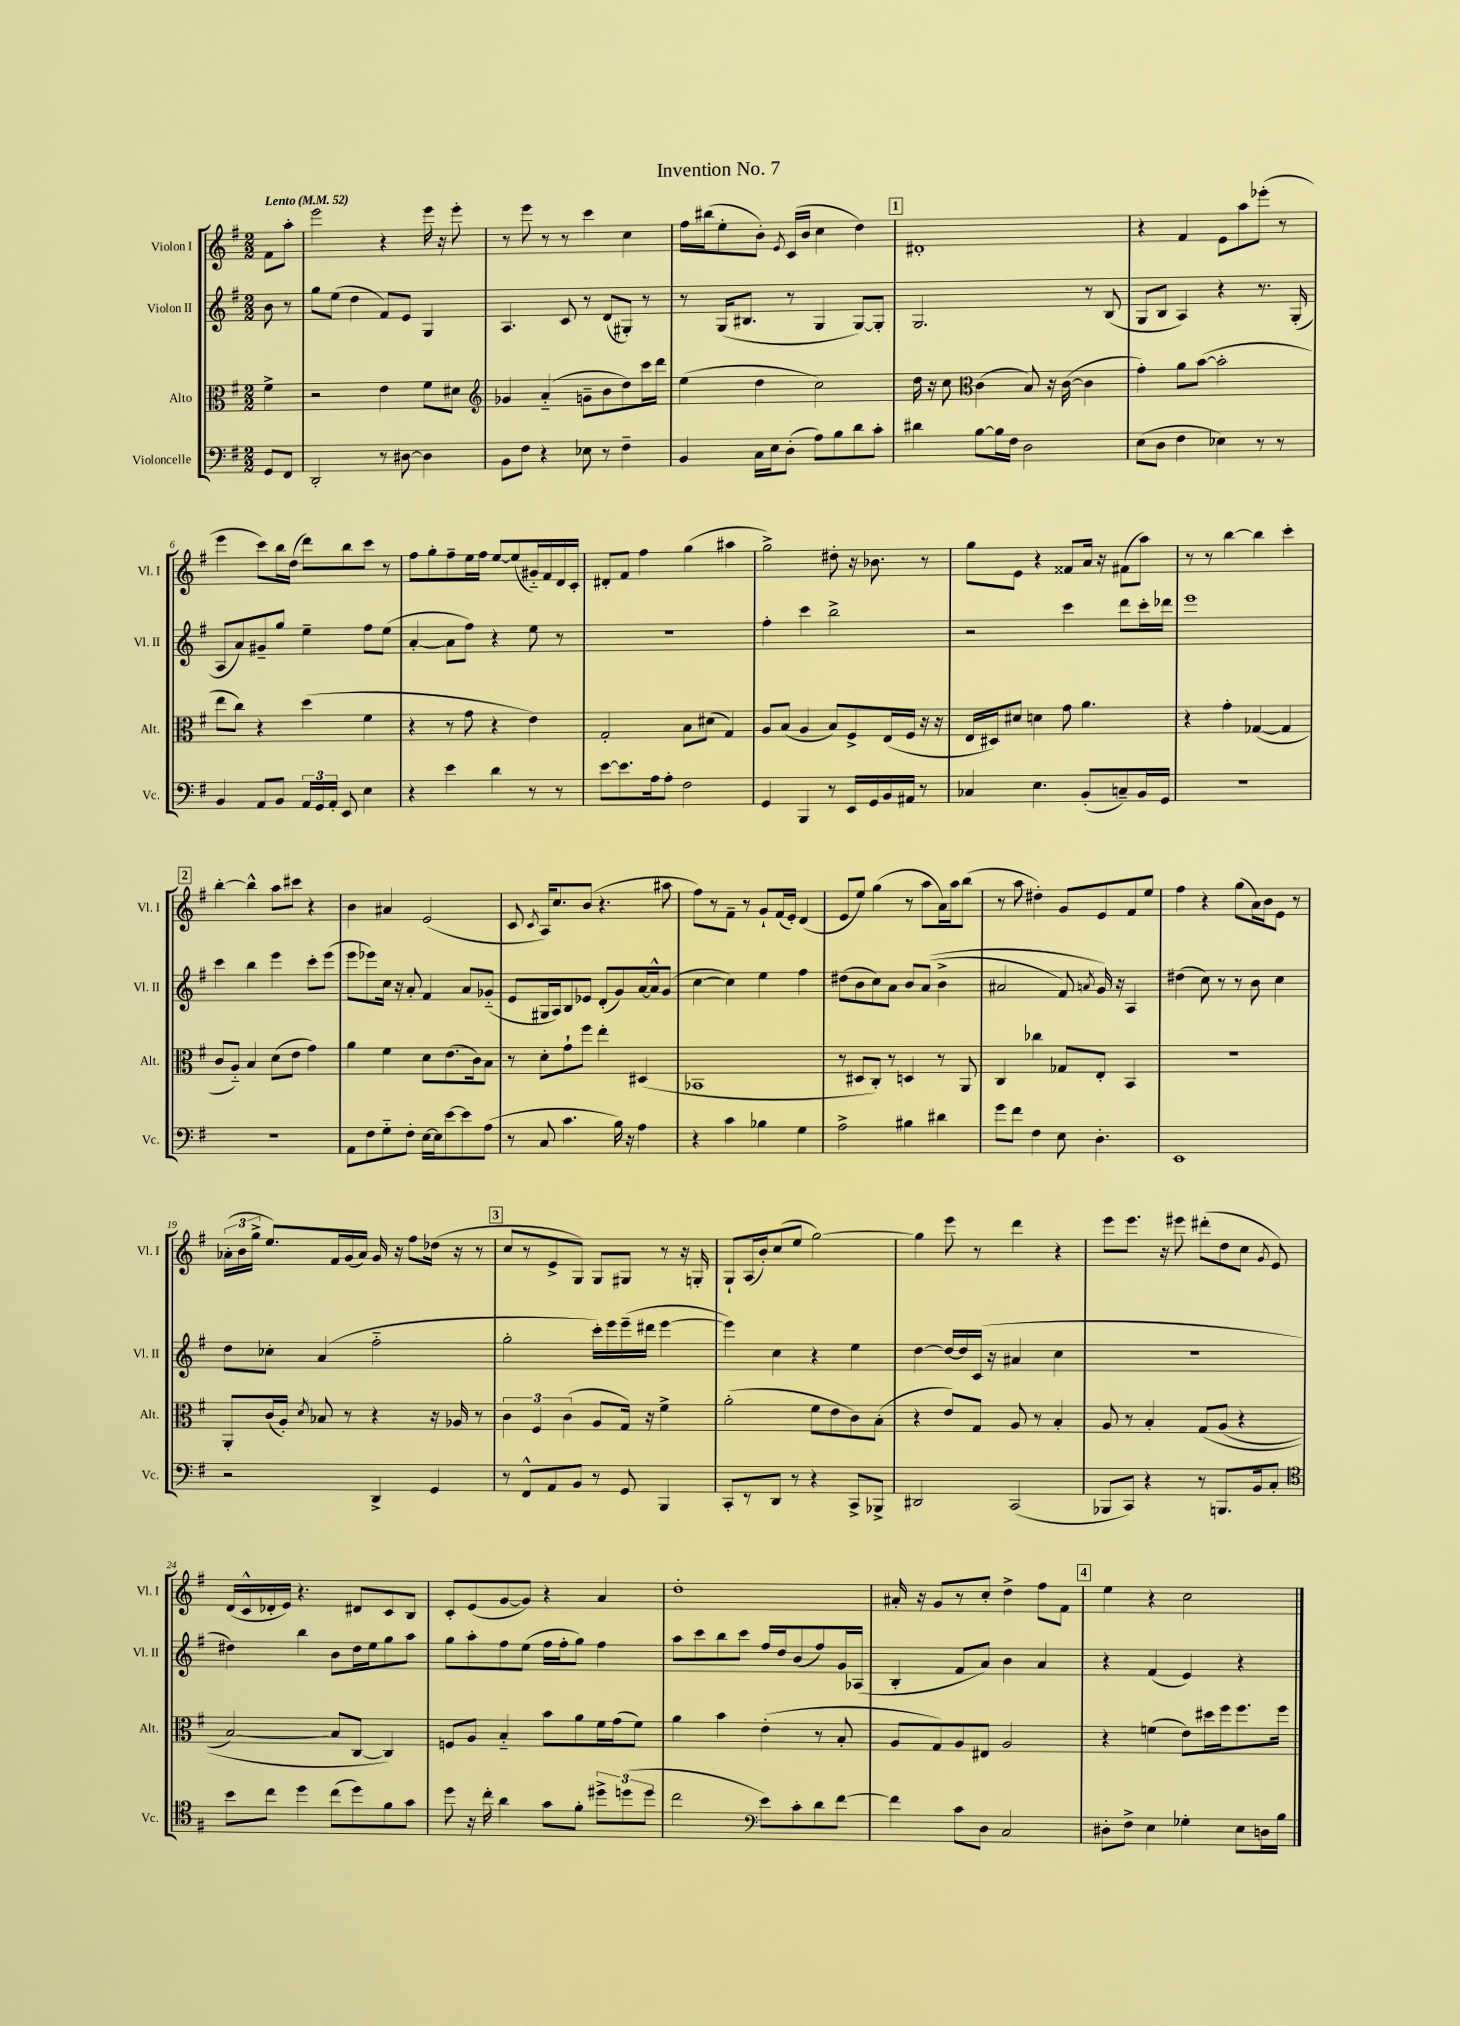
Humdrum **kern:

**kern	**kern	**kern	**kern
*part4	*part3	*part2	*part1
*staff4	*staff3	*staff2	*staff1
*I"Violoncelle	*I"Alto	*I"Violon II	*I"Violon I
*I'Vc.	*I'Alt.	*I'Vl. II	*I'Vl. I
*clefF4	*clefC3	*clefG2	*clefG2
*k[f#]	*k[f#]	*k[f#]	*k[f#]
*M2/2	*M2/2	*M2/2	*M2/2
*MM52	*MM52	*MM52	*MM52
=	=	=	=
!	!	!	!LO:TX:a:B:t=Lento
8GG/L	4f#^\	8b\	8f#\L
8FF#/J	.	8r	8aa'\J
=1	=1	=1	=1
2DD'/	2r	8gg\L	2eee\
.	.	(8ee\J	.
.	.	4dd\	.
8r	4e\	8f#/L)	4r
[8D#X\	.	8e/J	.
4D#\]	8f#\L	4G/	16eee\
.	.	.	16r
.	8d#X\J	.	8eee'\
=2	=2	=2	=2
*	*clefG2	*	*
8BB\L	4g-X/	4.A/	8r
8F#\J	.	.	8eee\
4r	(4a/	.	8r
.	.	8c/	8r
8E-X\	8gn~\L	8r	4ccc\
8r	8b\	(8d/L	.
4F#~\	8dd\)	8G#X'/J)	4cc\
.	16ccc\L	8r	.
.	16ddd\JJ	.	.
=3	=3	=3	=3
4BB/	(4ee\	8r	16ff#\LL
.	.	.	(16bb#X\J
.	.	(16G/KL	8ee'\
.	.	8.B#X/J	.
16C\LL	4dd\	.	8b'\J)
16E\J	.	.	.
.	.	.	8qe/
(8D'\J	.	8r	(16c/LL
.	.	.	16b/JJ
8A\L)	2cc\)	4G/	4cc\
8B\	.	.	.
8d\	.	[8G/L)	4dd\)
8c'\J	.	8G'/J]	.
!!LO:REH:place=s1:t=1
=4	=4	=4	=4
4d#X\	16dd\	2.G/	1d#X'
.	16r	.	.
.	8cc\	.	.
*	*clefC3	*	*
[8B\L	(4c\	.	.
16B\L]	.	.	.
16F#\JJ	.	.	.
2D\	8B/)	.	.
.	16r	.	.
.	([16c\	.	.
.	4c\]	8r	.
.	.	(8B/	.
=5	=5	=5	=5
(8E\L	4g'\)	8G/L	4r
8D\J	.	8B/J	.
4F#\	8a\L	4A/)	4f#/
.	([8b\J	.	.
4E-X\)	2b'\]	4r	8e\L
.	.	.	8aa\
8r	.	8.r	(8eee-X'\J
8r	.	.	8r
.	.	(16G'/	.
!!LO:LB:g=z
=6	=6	=6	=6
4BB/	8ee\L	8A/L	4eee\
.	8cc\J)	8a/)	.
8AA/L	4r	8g#X~/	8ccc\L)
8BB/J	.	8gg/J	16bb\L
.	.	.	(16dd\JJ
24AA/LL	(4dd\	4ee~\	8ddd\L)
24GG/	.	.	.
24AA'/JJ	.	.	.
8EE/	.	.	8bb\
4E\	4f#\	8ff#\L	8ccc\J
.	.	(8ee\J	8r
=7	=7	=7	=7
4r	4r	[4a'/	8ff#\L
.	.	.	8gg'\
4e\	8r	8a\L]	8ff#~\
.	8g\	8ff#\J)	16ee\L
.	.	.	16ff#\JJ
4d\	4r	4r	[8ee/L
.	.	.	(8ee/]
8r	4e\)	8ee\	16g#X/L)
.	.	.	16f#/
8r	.	8r	16d/
.	.	.	16c'/JJ
=8	=8	=8	=8
[8e\L	2G'/	1r	8d#X'/L
8.e\]	.	.	8f#/J
.	.	.	4ff#\
16A\k	.	.	.
8A'\J	.	.	.
2F#\	8B\L	.	(4gg\
.	(8d#X\J	.	.
.	4G/)	.	4aa#X\
=9	=9	=9	=9
4GG/	8A/L	4ff#'\	2gg^\)
.	(8B/J	.	.
4BBB/	4A/	4ccc\	.
8r	8B/L)	2bb^\	8dd#X'\
16EE/LL	8F#^/	.	16r
16GG/	.	.	8.b-X\
16BB/	(16E/L	.	.
16AA#X/JJ	16F#/JJ	.	.
8r	16r	.	8r
.	16r	.	.
=10	=10	=10	=10
4C-X/	16E/LL	2r	8gg\L
.	16D#X/J)	.	.
.	8d#X/J	.	8e\J
4.E\	4dn\	.	4r
.	8g\	4ccc\	8f##X/L
(8BB'/L	4.a\	.	16a/Jk
.	.	.	16r
8Cn~/)	.	8ddd\L	(8f#X\L
16BB/L	.	16ccc'\L	8aa\J)
16GG/JJ	.	16ddd-X\JJ	.
=11	=11	=11	=11
1r	4r	1eee	8r
.	.	.	8r
.	4g'\	.	[4bb\
.	([4G-X/	.	4bb\]
.	4G-/]	.	4ccc'\
!!LO:LB:g=z
!!LO:REH:place=s1:t=2
=12	=12	=12	=12
1r	8c/L	4ccc\	[4bb'\
.	8A/J)	.	.
.	4B/	4bb\	4bb^^\]
.	(8d\L	4eee\	8aa\L
.	8e\J	.	8ccc#X\J
.	4g\)	8ccc'\L	4r
.	.	(8eee\J	.
=13	=13	=13	=13
8AA\L	4a\	8eee\L	4b\
8F#\	.	8eee-X\)	.
8G\	4f#\	16cc\Jk	4a#X/
.	.	16r	.
8F#'\J	.	8a'/	.
[16E\LL	8d\L	4f#/	(2e/
16E\J]	.	.	.
[8e\	(8.e\	.	.
8e\]	.	8a/L	.
.	16c\k)	.	.
(8A\J	8B\J	(8g-X/J	.
=14	=14	=14	=14
8r	8r	8e/L	8c/
.	.	.	8qc/
8C/	8d'\L	16G#X/L	16A/KL)
.	.	16A/J)	8.cc/
4.c\	8g`\	8B/	.
.	8ff#\J	8e-X/J	(8b/J
.	4ee'\	(8d'/L	4.r
16B\)	.	8g/)	.
16r	.	.	.
4A\	(4D#X/	[16a/L	.
.	.	16a^^/J]	.
.	.	(8g/J	8aa#X\
=15	=15	=15	=15
4r	1BB-X	[4cc\	8ff#\L)
.	.	.	8r
4c\	.	4cc\])	8f#~\J
.	.	.	8r
4B-X\	.	4ee\	8g`/L
.	.	.	(16f#/L
.	.	.	16e'/JJ)
4G\	.	4ff#\	(4d/
=16	=16	=16	=16
2A^\	8r	(8dd#X\L	8e/L
.	8D#X/L	8b\	8ee/J)
.	8C'/J)	8cc\)	(4gg\
.	8r	8a\J	.
4B#X\	4Dn/	8b/L	8r
.	.	((8a/J	8aa\L
4d#X\	8r	4b^\	16a\L)
.	.	.	16aa\J
.	8AA/	.	(8bb\J
=17	=17	=17	=17
8g\L	4C/	2a#X/	8r
8f#\J	.	.	8aa\
4F#\	4cc-X\	.	4dd#X'\)
8E\	8G-X/L	8f#/)	8g/L
.	.	8qan/	.
4.D'\	8E'/J	16g/)	8e/
.	.	16r	.
.	4BB/	4A/	8f#/
.	.	.	8ee/J
=18	=18	=18	=18
1EE	1r	(4dd#X\	4ff#\
.	.	8cc\)	4r
.	.	8r	.
.	.	8r	(8gg\L
.	.	8b\	16a\L)
.	.	.	16b\J
.	.	4cc\	8e\J
.	.	.	8r
!!LO:LB:g=z
=19	=19	=19	=19
2r	8AA'/L	8dd\L	(24a-X'\LL
.	.	.	24b\
.	.	.	24gg^\JJ
.	(16c/L	8cc-X'\J	8.ee/L)
.	16A'/JJ)	.	.
.	8qd/	.	.
.	8B-X/	(4a/	.
.	.	.	16f#/L
.	8r	.	(16g/
.	.	.	16a-/JJ)
4DD^/	4r	2ff#\	16g/
.	.	.	16r
.	.	.	8ff#\L
4GG/	16r	.	(16dd-X\Jk
.	16A-X/	.	16r
.	8r	.	8r
!!LO:REH:place=s1:t=3
=20	=20	=20	=20
8r	6c\	2gg'\	8cc/L
8FF#^^/L	.	.	8r
.	6F#/	.	.
8AA/	.	.	8e^/
.	(6c\	.	.
8BB/J	.	.	8G/J)
8r	8A/L	16ccc'\LL)	8G/L
.	.	16eee\	.
8GG/	16G/Jk)	(16eee~\	8G#X/J
.	16r	16ddd#X\JJ	.
4BBB/	4f#^\	[4eee\	8r
.	.	.	16r
.	.	.	16Gn'/
=21	=21	=21	=21
8CC'/L	(2a'\	4eee\])	8G`/L
8r	.	.	(16A/L
.	.	.	16b'/J)
8DD/J	.	4cc\	(8cc/
8r	.	.	8ee/J
4r	8f#\L	4r	[2gg\)
.	8e\	.	.
8CC^/L	8c\)	4ee\	.
8BBB-X^/J	(8B'\J	.	.
=22	=22	=22	=22
2DD#X/	4r	[4dd\	4gg\]
.	8e/L)	16dd/LL_	8eee\
.	.	16dd/]	.
.	8G/J	(16c/JJ	8r
.	.	16r	.
(2CC/	8A/	4a#X/	4ddd\
.	8r	.	.
.	4B'/	4cc\	4r
=23	=23	=23	=23
8BBB-X/L	8A/	1r	8eee\L
8CC/J)	8r	.	8.eee\J
4r	4B'/	.	.
.	.	.	16r
.	.	.	8eee#X\
8r	(8G/L	.	(8ddd#X'\L
8.BBBn/L	(8A/J	.	8dd\
.	4r	.	8cc\J
16BB/k	.	.	.
.	.	.	8qg/
8C'/J	.	.	8e/)
!!LO:LB:g=z
=24	=24	=24	=24
*clefC4	*	*	*
8b\L	[2B/)	4dd#X\)	(16d/LL
.	.	.	16c^^/
8cc\J	.	.	16d-X'/
.	.	.	16e/JJ)
4dd\	.	4bb\	4.r
(8cc\L	8B/L]	8b\L	.
8dd\)	[8C/J	16dd#\L	8d#X/L
.	.	16ee\J	.
8f#\	4C/])	8gg\	8c/
8g\J	.	8aa\J	8B/J
=25	=25	=25	=25
8dd\	8Fn/L	8gg\L	8c'/L
16r	8A/J	8aa'\	(8e/
16cc'\	.	.	.
4a\	4B/	8ff#\	[8g/
.	.	(8ee\J	8g/J])
8g\L	8b\L	16ff#\LL	4r
.	.	16ff#'\J	.
8f#'\J	8a\	8gg\J)	.
12dd#X^\L	16f#\L	4ff#\	4a/
.	(16g\J	.	.
(12ddn\	.	.	.
.	8f#\J)	.	.
12dd\J	.	.	.
=26	=26	=26	=26
2cc\	4a\	8aa\L	1dd'
.	.	8ccc\	.
.	4b\	8bb\	.
.	.	8ccc\J	.
*clefF4	*	*	*
8e\L)	(4e'\	16ff#/LL	.
.	.	16dd/J	.
8c'\	.	(8b/	.
8d\	8r	8ff#/)	.
[8f#\J	8B'/	16g/L	.
.	.	(16A-X/JJ	.
=27	=27	=27	=27
4f#\]	8A/L	4B'/	16a#X'/
.	.	.	16r
.	8G/)	.	8g/L
8c\L	8A/	8f#/L	8r
8D\J	8E#X/J	8a/J)	8cc'/J
2C/	2A/	4b\	4dd^\
.	.	4a/	8ff#\L
.	.	.	8f#\J
!!LO:REH:place=s1:t=4
=28	=28	=28	=28
8D#X'\L	4r	4r	4ee\
8F#^\J	.	.	.
4E\	(4fn\	(4f#/	4r
4G-X'\	8e\L)	4e/)	2cc\
.	16dd#X\L	.	.
.	16ff#\J	.	.
8E\L	8.ff#\	4r	.
16Dn\L	.	.	.
16B\JJ	16ff#\Jk	.	.
==	==	==	==
*-	*-	*-	*-
